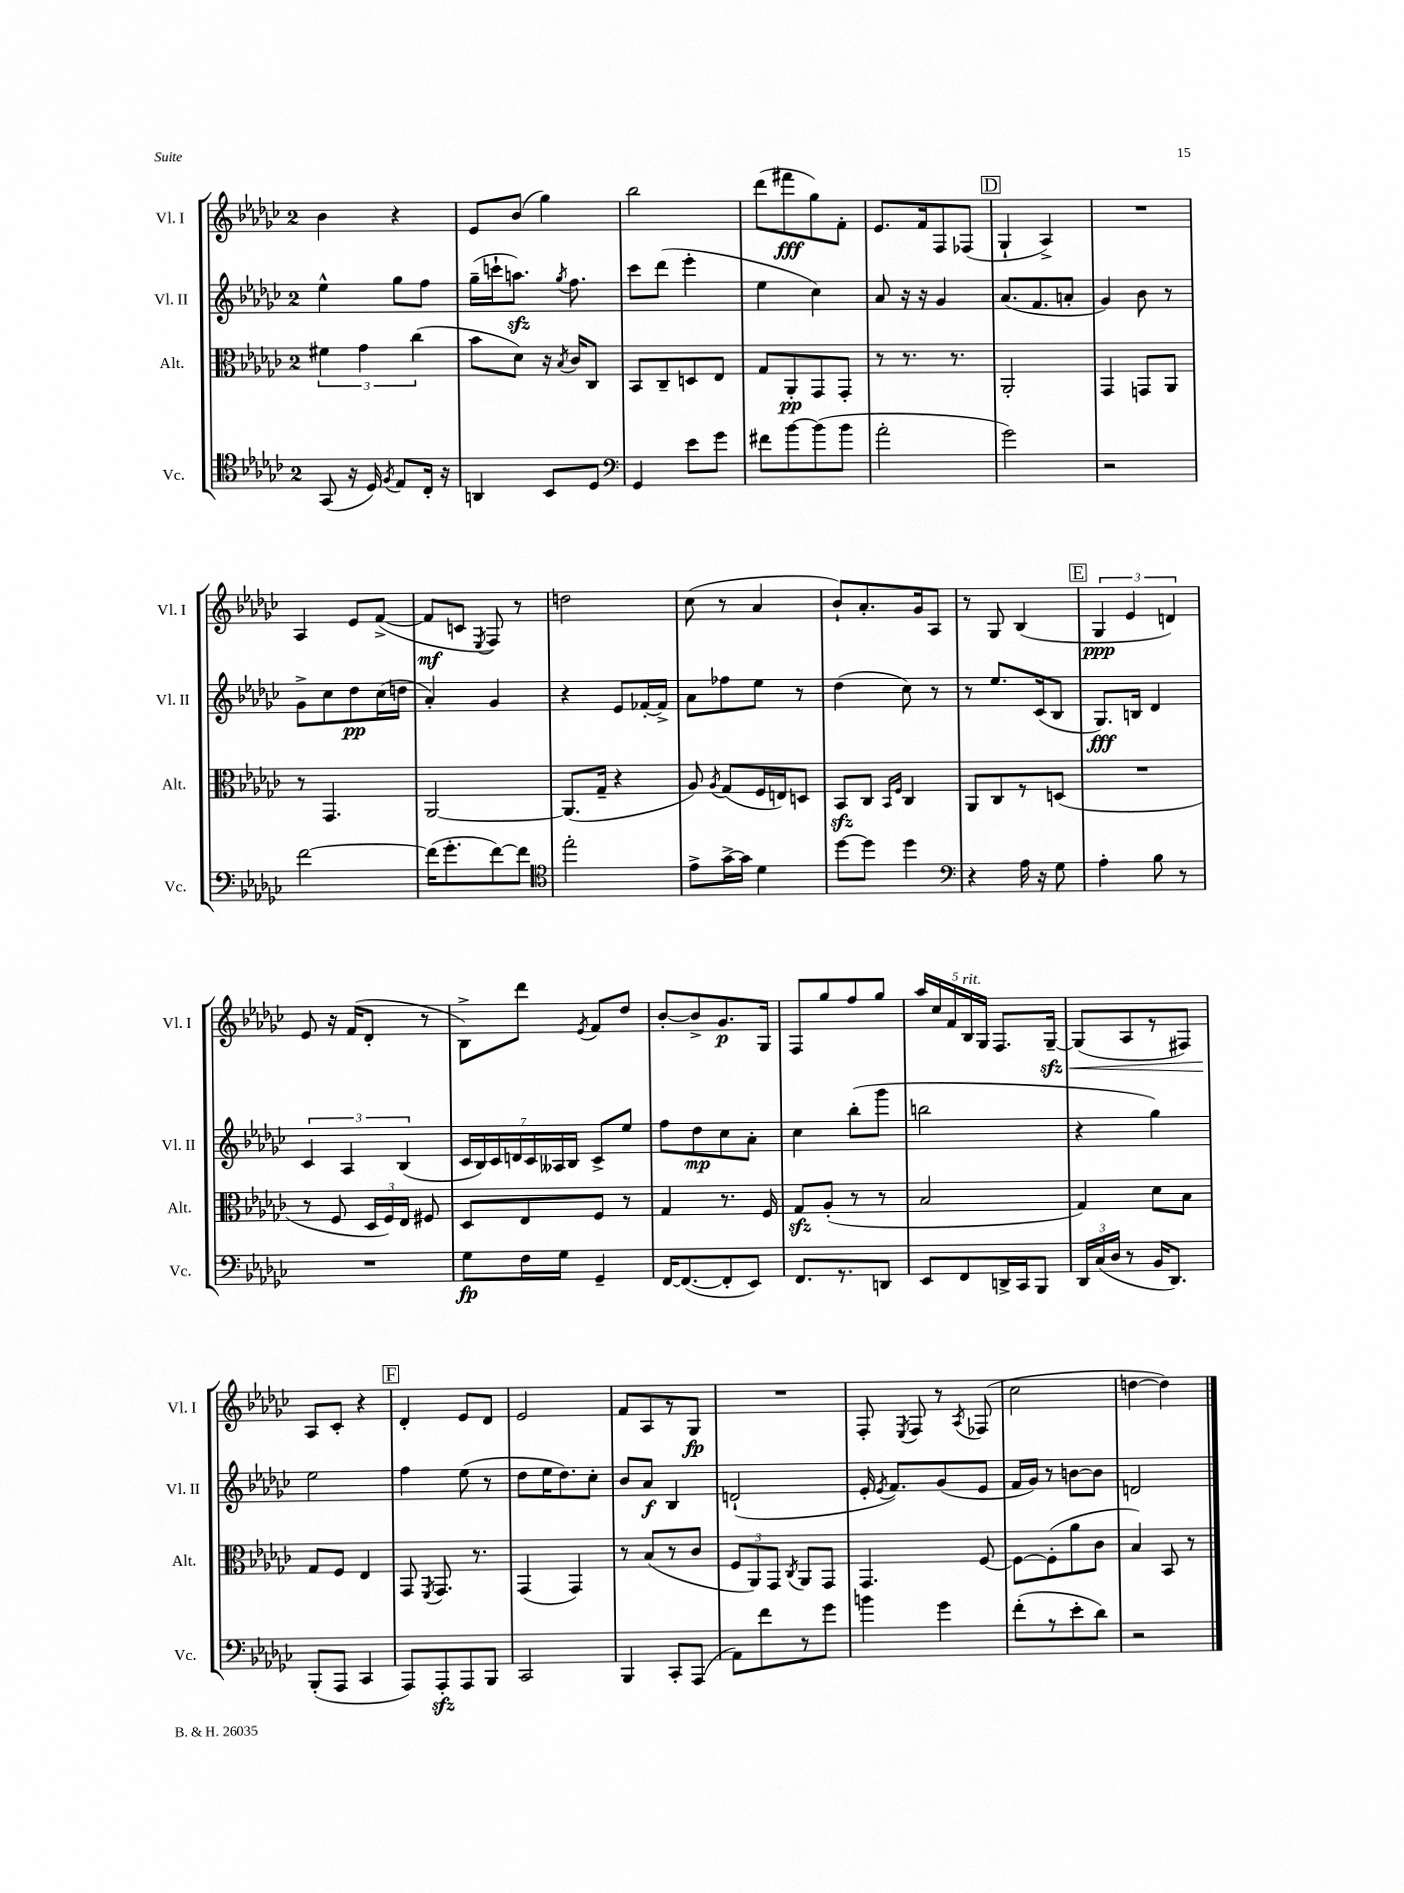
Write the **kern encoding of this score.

**kern	**kern	**kern	**kern
*staff4	*staff3	*staff2	*staff1
*clefC4	*clefC3	*clefG2	*clefG2
*k[b-e-a-d-g-c-]	*k[b-e-a-d-g-c-]	*k[b-e-a-d-g-c-]	*k[b-e-a-d-g-c-]
*M2/4	*M2/4	*M2/4	*M2/4
(8GG-	6f#	4ee-^^	4b-
16r	.	.	.
.	6g-	.	.
16D-)	.	.	.
8qF	.	.	.
8E-	.	8gg-	4r
.	(6cc-	.	.
16C-'	.	8ff	.
16r	.	.	.
=	=	=	=
4AA	8b-	(16gg-~	8e-
.	.	16ccc`	.
.	8d-)	8.aa)	(8b-
8BB-	16r	.	4gg-)
.	8qB-	8qgg-	.
.	16c-	8.ff	.
8D-	8C-	.	.
=	=	=	=
*clefF4	*	*	*
4GG-	8BB-	8ccc-	2bb-
.	8C-~	(8ddd-	.
8e-	8D	4eee-'	.
8g-	8E-	.	.
=	=	=	=
8f#	8G-	4ee-	(8ddd-
[8b-	8AA-'	.	8fff#
(8b-]	8GG-	4cc-)	8gg-)
8b-	8GG-'	.	8f'
=	=	=	=
2a-'	8r	8a-	8.e-
.	8.r	16r	.
.	.	16r	16f
.	.	4g-	8F
.	8.r	.	.
.	.	.	(8F-
=	=	=	=
2g-)	2AA-'	(8.a-	4G-`
.	.	8.f	.
.	.	.	4A-^)
.	.	8a'	.
=	=	=	=
2r	4GG-	4g-)	2r
.	8GG	8b-	.
.	8AA-	8r	.
=	=	=	=
[2f	8r	8g-^	4A-
.	4.GG-	8cc-	.
.	.	8dd-	8e-
.	.	(16cc-	([8f^
.	.	16dd	.
=	=	=	=
(16f]	[2AA-	4a-')	8f]
8.g-'	.	.	.
.	.	.	8c
.	.	.	8qE-
[8f)	.	4g-	8F)
8f]	.	.	8r
=	=	=	=
*clefC4	*	*	*
2ee-'	(8.AA-]	4r	2dd
.	16G-~	.	.
.	4r	8e-	.
.	.	[16f-'	.
.	.	16f-^]	.
=	=	=	=
8e-^	8A-)	8a-	(8cc-
.	8qA-	.	.
[16g-^	(8G-	8ff-	8r
16g-]	.	.	.
4d-	16F	8ee-	4a-
.	16E)	.	.
.	8D	8r	.
=	=	=	=
[8dd-	8BB-	(4dd-	8b-`)
8dd-]	8C-	.	8.a-'
.	16qqBB-	.	.
.	16qqF	.	.
4dd-	4C-	8cc-)	.
.	.	.	16g-
.	.	8r	8A-
=	=	=	=
*clefF4	*	*	*
4r	8AA-	8r	8r
.	8C-	8.ee-	8G-
16A-	8r	.	(4B-
16r	.	(16c-	.
8G-	(8D	8B-	.
=	=	=	=
4A-'	2r	8.G-)	6G-
.	.	.	6e-
.	.	16B	.
8B-	.	4d-	.
.	.	.	6d)
8r	.	.	.
=	=	=	=
2r	8r	6c-	8e-
.	8F	.	16r
.	.	6A-	.
.	.	.	(16f
.	24D-	.	8d-'
.	24F)	.	.
.	24E-	(6B-	.
.	8F#	.	8r
=	=	=	=
8G-	8D-	28c-	8B-^)
.	.	28B-)	.
.	.	28c-	.
.	.	28d	.
16F	8E-	.	8ddd-
.	.	28c-	.
.	.	28A--	.
16G-	.	.	.
.	.	28B-	.
.	.	.	8qe-
4GG-~	8F	8c-^	8f
.	8r	8ee-	8dd-
=	=	=	=
[16FF	4G-	8ff	[8b-'
(8.FF_	.	.	.
.	.	8dd-	8b-^]
8FF']	8.r	8cc-	8.g-
8EE-)	.	8a-'	.
.	16F	.	16G-
=	=	=	=
8.FF	8G-	4cc-	8F
.	(8A-'	.	8gg-
8.r	.	.	.
.	8r	(8bb-'	8ff
8DD	8r	8ggg-	8gg-
=	=	=	=
8EE-	2B-	2bb	20aa-
.	.	.	20cc-
.	.	.	20f
8FF	.	.	.
.	.	.	20B-
.	.	.	20G-
16DD^	.	.	8.F
16CC-	.	.	.
8BBB-	.	.	.
.	.	.	[16G-~
=	=	=	=
24DD-	4G-)	4r	(8G-]
(24C-	.	.	.
24D-	.	.	.
8r	.	.	8A-
16BB-	8d-	4gg-)	8r
8.DD-)	.	.	.
.	8B-	.	8F#)
=	=	=	=
(8BBB-'	8G-	2ee-	8A-
8AAA-	8F	.	8c-'
4CC-	4E-	.	4r
=	=	=	=
8AAA-)	8GG-	4ff	4d-'
.	8qFF	.	.
8AAA-'	8.GG-	.	.
8AAA-	.	(8ee-	8e-
.	8.r	.	.
8BBB-	.	8r	8d-
=	=	=	=
2CC-	(4GG-	8dd-	2e-
.	.	16ee-	.
.	.	8.dd-)	.
.	4GG-)	.	.
.	.	8cc-'	.
=	=	=	=
4BBB-	8r	8b-	8f
.	(8B-	8a-	8A-
8CC-'	8r	4B-	8r
(8AAA-	8c-	.	8G-
=	=	=	=
8AA-)	12F	(2d`	2r
.	12AA-)	.	.
8f	.	.	.
.	12GG-	.	.
.	8qC-	.	.
8r	8AA-	.	.
8g-	8GG-	.	.
=	=	=	=
4b	4.GG-	16e-'	8F'
.	.	8qe-	.
.	.	8.f)	.
.	.	.	8qE-
.	.	.	8F
4g-	.	(8g-	8r
.	.	.	8qA-
.	[8F	8e-	(8F-
=	=	=	=
(8f'	8F_	16f	2cc-
.	.	16g-)	.
8r	(8F']	8r	.
8e-'	8a-	[8b	.
8d-)	8c-	8b]	.
=	=	=	=
2r	4B-)	2d	[4dd
.	8BB-	.	4dd])
.	8r	.	.
==	==	==	==
*-	*-	*-	*-
